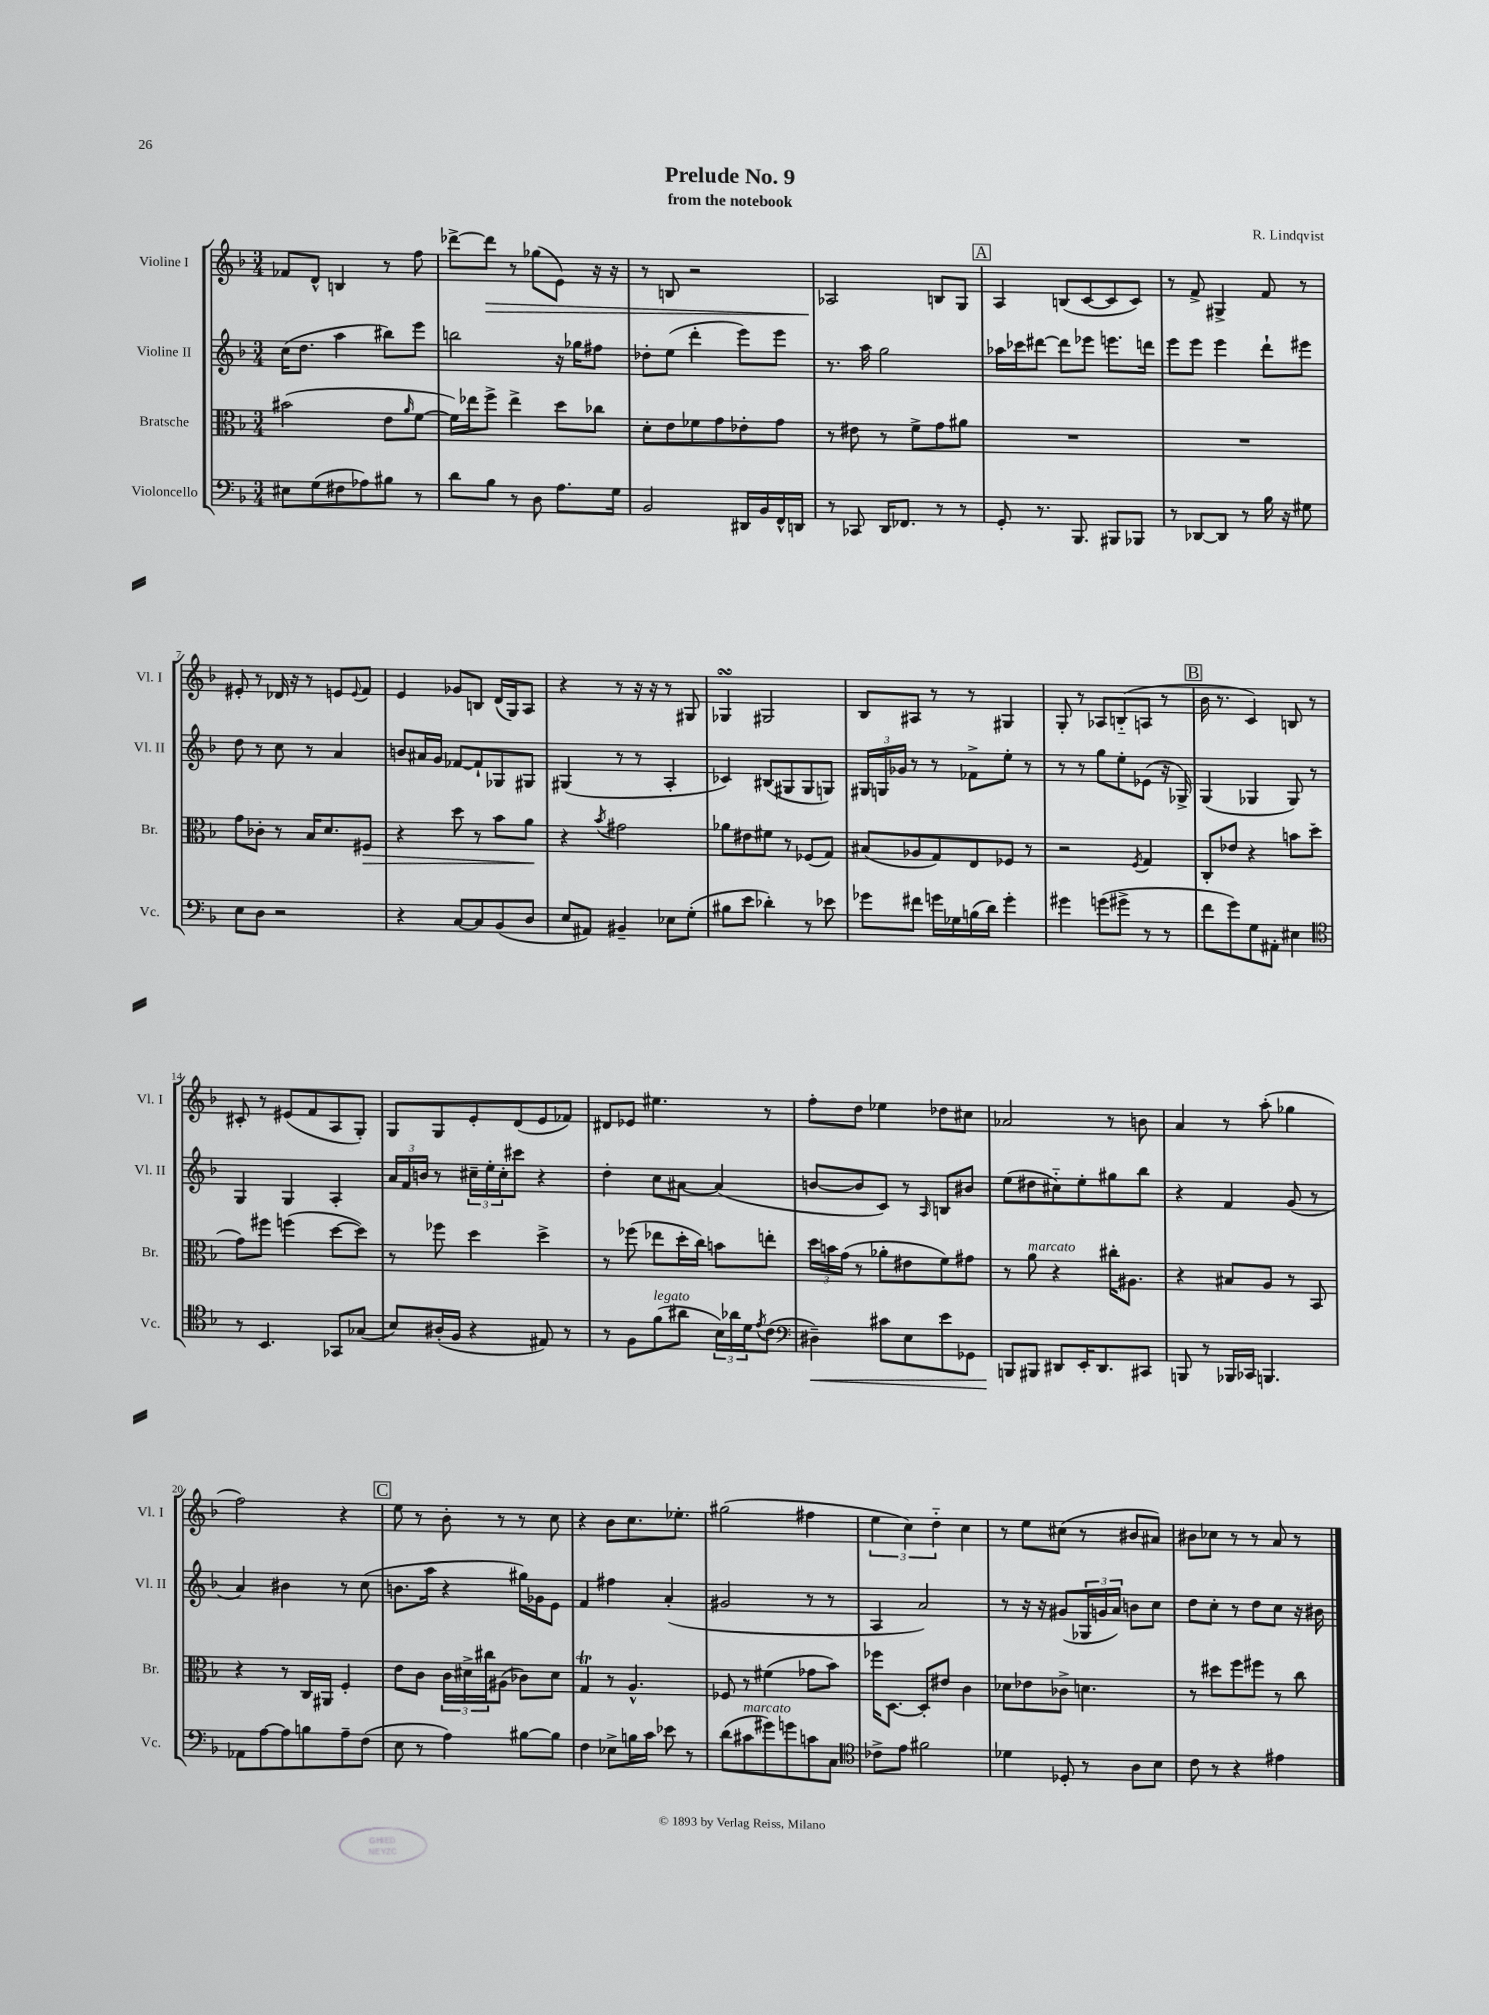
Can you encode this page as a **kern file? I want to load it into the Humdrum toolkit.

**kern	**kern	**kern	**kern
*staff4	*staff3	*staff2	*staff1
*clefF4	*clefC3	*clefG2	*clefG2
*k[b-]	*k[b-]	*k[b-]	*k[b-]
*M3/4	*M3/4	*M3/4	*M3/4
8E#\L	(2b#\	(16cc\LK	8f-/L
.	.	8.dd\J	.
(8G\	.	.	8d^^/J
8F#\	.	4aa\	4B/
8A-\)	.	.	.
8B#\J	8e\L	8bb#\L)	8r
.	16qqa/	.	.
8r	[8f\J	8eee\J	8ff\
=	=	=	=
8d\L	16f\]LL)	2bb\	[8ddd-^\L
.	16ee-\J	.	.
8B-\J	8ff^\J	.	8ddd-\]J
8r	4ee-^\	.	8r
8D\	.	.	(8gg-\L
8.A\L	8dd\L	16r	8e\J)
.	.	16gg-\LK	.
.	8cc-\J	8ff#\J	16r
16G\Jk	.	.	16r
=	=	=	=
2BB-/	8d'\L	8dd-'\L	8r
.	8e\	(8ee\J	8B/
.	8f-\	4ddd'\	2r
.	8g\	.	.
16DD#/LL	8e-'\	8eee\L)	.
16BB-/	.	.	.
16FF^^/	8g\J	8eee\J	.
16DD/JJ	.	.	.
=	=	=	=
8r	8r	8.r	2A-/
8CC-/	8e#\	.	.
.	.	16aa\	.
16DD/LK	8r	2gg\	.
8.FF-/J	.	.	.
.	8f^\L	.	.
8r	8g\	.	8B/L
8r	8a#\J	.	8G/J
=	=	=	=
8GG'/	2.r	16aa-\LL	4A/
.	.	16ccc-\J	.
8.r	.	[8ddd#\J	.
.	.	8ddd#\]L	(8B/L
8.BBB-/	.	.	.
.	.	8eee-\J	[8c/
8BBB#/L	.	8.eee\L	8c/]
8BBB-/J	.	.	8c/J)
.	.	16ddd\Jk	.
=	=	=	=
8r	2.r	8eee\L	8r
[8DD-/L	.	8eee\J	8f^/
8DD-/]J	.	4eee\	4G#^/
8r	.	.	.
16B-\	.	8ddd`\L	8f/
16r	.	.	.
8G#\	.	8eee#\J	8r
=	=	=	=
8E\L	8g\L	8dd\	8e#'/
8D\J	8c-'\J	8r	8r
2r	8r	8cc\	16d-/
.	.	.	16r
.	16B-/LK	8r	8r
.	8.d/	.	.
.	.	4a/	8e/L
.	.	.	8qqe/
.	8F#/J	.	8f/J
=	=	=	=
4r	4r	8b/L	4e/
.	.	16a#/L	.
.	.	16g/JJ	.
[8C/L	8dd\	[8f-/L	8g-/L
8C/]	8r	8f-`/]	8B/J
(8BB-/	8b-\L	8G-/	(16d/LL
.	.	.	16G/J)
8D/J	8a\J	8G#/J	8A/J
=	=	=	=
8E/L	4r	(4G#/	4r
8AA#/J)	.	.	.
.	8qb-/	.	.
4BB#~/	2g#\	8r	8r
.	.	8r	16r
.	.	.	16r
8E-\L	.	4A'/	8r
(8G'\J	.	.	8G#/
=	=	=	=
8B#\L	8a-\L	4c-/)	4G-/
8e\J	8e#\	.	.
4d-'\)	8f#\J	(8B#/L	2G#/
.	8r	8G#/	.
8r	(8F-/L	8G#/	.
8e-\	8G/J)	8G/J)	.
=	=	=	=
8g-\L	(8B#/L	24G#/LL	8B-/L
.	.	24G/	.
.	.	24g-/JJ	.
8f#\J	8A-/	8r	8A#/J
16g\LL	8G/)	8r	8r
16G-\	.	.	.
(16B\	8E/	8f-^\L	8r
16d\JJ)	.	.	.
4g'\	8F-/J	8ee'\J	4G#/
.	8r	8r	.
=	=	=	=
4g#\	2r	8r	8G'/
.	.	8r	8r
(8g\L	.	8gg\L	8A-/L
8g#^\J	.	8ee'\	(8B'~/
.	8qF/	.	.
8r	4G/	(8e-\J	8A/J
8r	.	16r	8r
.	.	16G-^/)	.
=	=	=	=
8f\L	8C'/L	(4G/	16b-\
.	.	.	8.r
8g\)	8e-/J	.	.
8G\	4r	4G-/	4c/)
8AA#'\J	.	.	.
4E#\	8b\L	8G-/)	8B/
.	(8dd\J	8r	8r
=	=	=	=
*clefC4	*	*	*
8r	8g\L)	4G/	8c#'/
4.BB-/	8ff#\J	.	8r
.	(4ff\	4G/	(8e#/L
.	.	.	8f/
8GG-/L	[8dd\L	4A'/	8A/
(8G-/J	8dd\]J)	.	8G'/J)
=	=	=	=
8B-/L)	8r	24a/LL	8G/L
.	.	24f/	.
.	.	24b/JJ	.
(16A#'/L	8ff-\	8r	8G/
16F/JJ	.	.	.
4r	4dd\	24cc#~\LL	8e'/
.	.	24ee'\	.
.	.	24cc#'\J	.
.	.	8ccc#\J	(8d/
8E#/)	4dd^\	4r	8e/
8r	.	.	8f-/J)
=	=	=	=
8r	8r	4dd'\	8d#/L
8F\L	(8ff-\	.	8e-/J
(8f\	8ee-\L	8cc\L	4.ee#\
8a#\J	16dd'\L	[8a#\J	.
.	16cc\JJ)	.	.
24B-\LL)	8b\L	(4a#/]	.
24a-\	.	.	.
24d\J	.	.	.
8qe/	.	.	.
(8c\J	8ee'\J	.	8r
=	=	=	=
*clefF4	*	*	*
4D#~\)	24dd\LL	[8b/L	8ff'\L
.	24b\	.	.
.	(24g\JJ	.	.
.	8r	8b/]	8dd\J
8c#\L	8a-'\L	8c/J)	4ee-\
8E\	8e#\	8r	.
.	.	16qqA/	.
8e\	8f\)	8B/L	8dd-\L
8GG-\J	8g#\J	8b#/J	8cc#\J
=	=	=	=
8BBB/L	8r	(8ee\L	2a-/
8BBB#/J	8a\	8dd#\	.
8DD#/L	4r	8cc#'~\)	.
16EE'/K	.	8ee'\	.
8.DD#/	.	.	.
.	16cc#'\LK	8gg#\	8r
.	8.A#\J	.	.
8CC#/J	.	8bb-\J	8b\
=	=	=	=
8BBB/	4r	4r	4a/
8r	.	.	.
16BBB-/LL	8B#/L	4f/	8r
16CC-/JJ	.	.	.
4.BBB/	8A/J	.	(8aa'\
.	8r	(8g/	4gg-\
.	8BB-/	8r	.
=	=	=	=
8AA-\L	4r	4a/)	2ff\)
[8A\	.	.	.
8A\]	8r	4b#\	.
8B\	16C/LL	.	.
.	16AA#/JJ	.	.
8A~\	4F'/	8r	4r
(8F\J	.	(8cc\	.
=	=	=	=
8E\	8e\L	8.b\L	8ee\
8r	8c\J	.	8r
.	.	16aa\Jk	.
4A\)	24c\LL	4r	8b-'\
.	24d#^\	.	.
.	24cc#\J	.	.
.	(8A#\J	.	8r
[8B#\L	8c-\L)	16gg#\LL)	8r
.	.	16g-\J	.
8B#\]J	8d#\J	8e\J	8cc\
=	=	=	=
4F\	4G/	4f/	4r
8E-^\L	8r	4ff#\	8b-\L
16B\L	4.A^^/	.	8.cc\
16c\JJ	.	.	.
8e-\	.	(4a'/	.
.	.	.	8.ee-'\J
8r	.	.	.
=	=	=	=
(8d\L	8F-/	2g#/	(2gg#\
8c#\	8r	.	.
8g#\)	(4f#\	.	.
8g\	.	.	.
8c\	8g-\L	8r	4ff#\
8C\J	8b-\J)	8r	.
=	=	=	=
*clefC4	*	*	*
8c-^\L	16ff-\LK	4A/	6ee\
.	[8.D\J	.	.
8e\J	.	.	.
.	.	.	6cc\)
2f#\	8D'/]L	2a/)	.
.	.	.	6dd'~\
.	8e#/J	.	.
.	4c\	.	4cc\
=	=	=	=
4d-\	8d-\L	8r	8r
.	8e-\	16r	8ee\L
.	.	16r	.
8D-'/	8c-^\J	(8g#/L	(8cc#\J
8r	4.d\	24G-/L	8r
.	.	24g/	.
.	.	24a/JJ)	.
8A\L	.	8b\L	8b#/L
8B-\J	.	8cc\J	8a#/J)
=	=	=	=
8c\	8r	8dd\L	8b#\L
8r	8dd#\L	8cc'\J	8cc-\J
4r	8ff\	8r	8r
.	8ff#\J	8dd\L	8r
4e#\	8r	8cc\J	8a/
.	8cc\	16r	8r
.	.	16b#\	.
==	==	==	==
*-	*-	*-	*-
